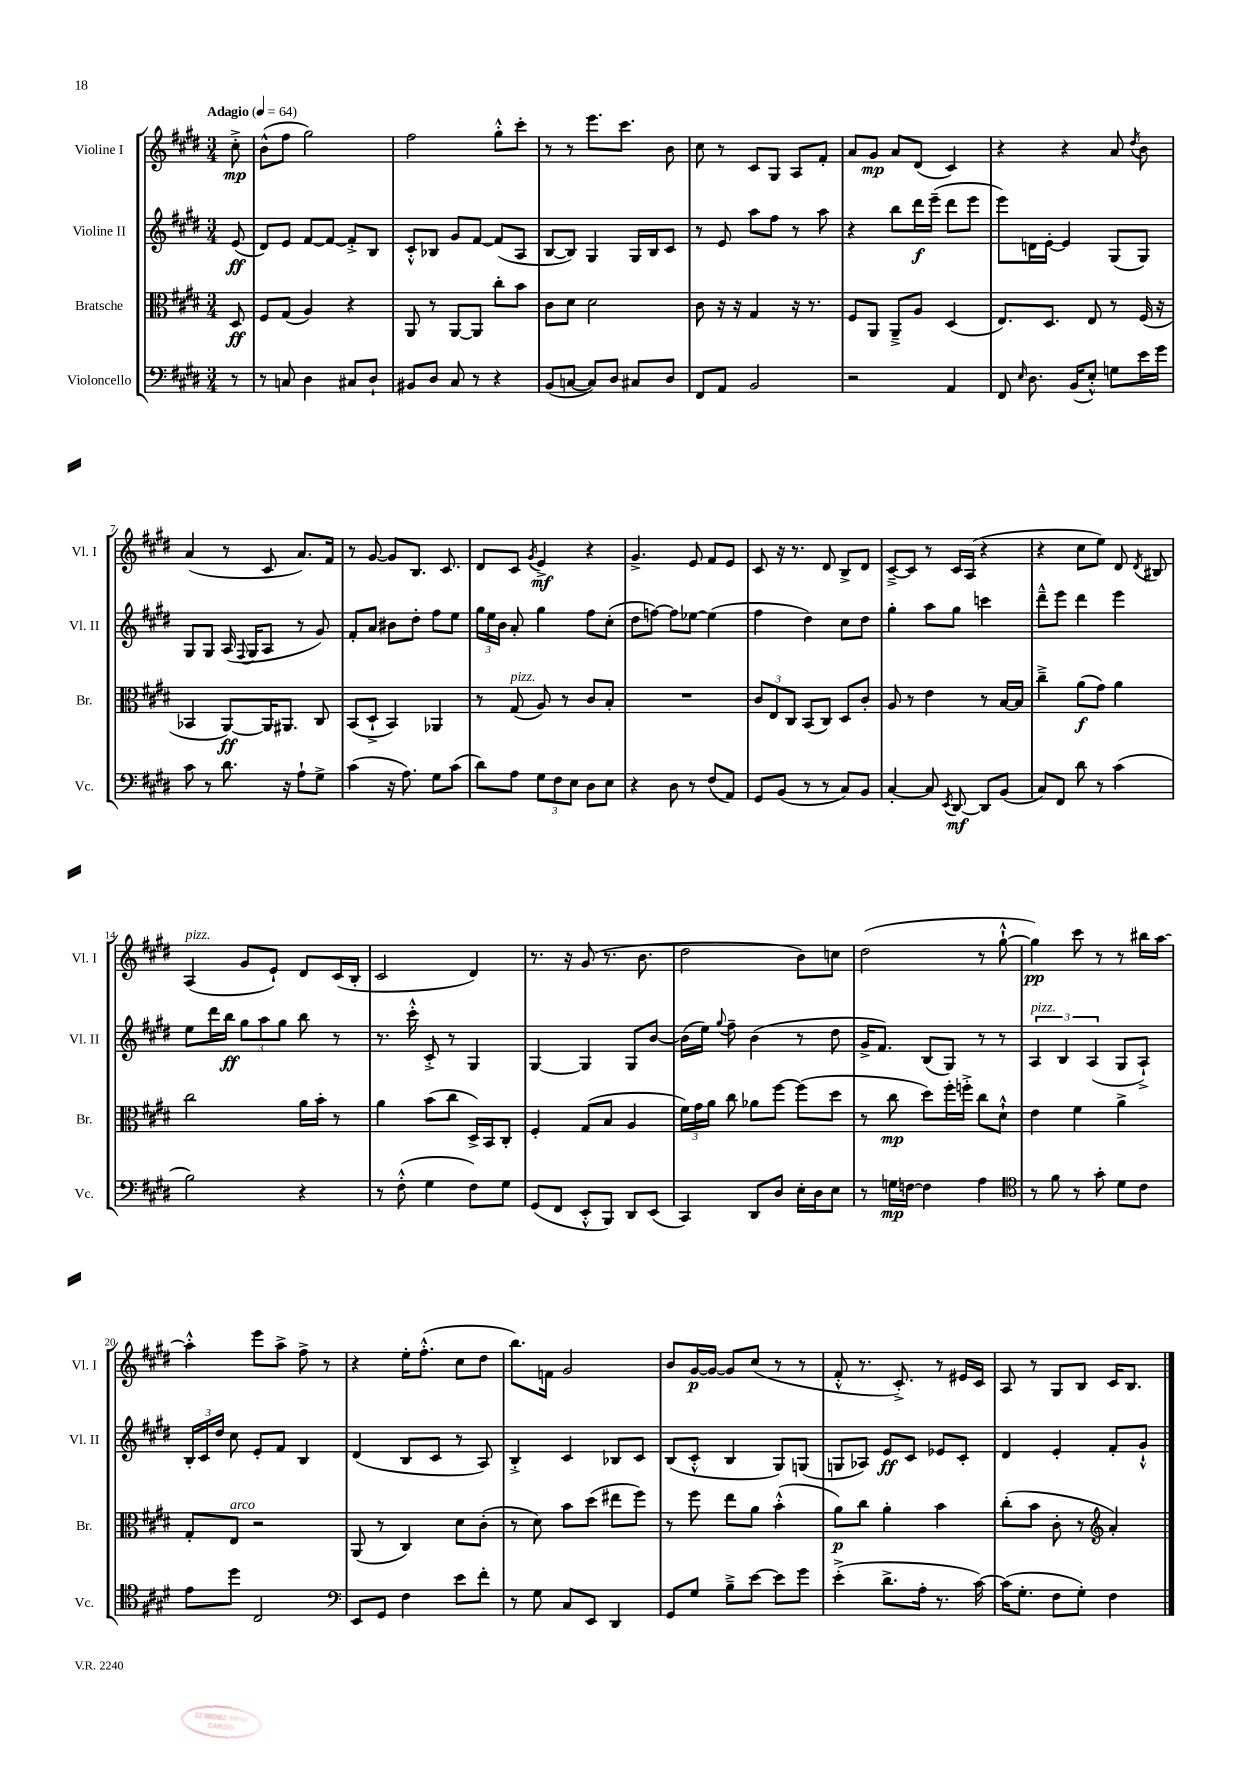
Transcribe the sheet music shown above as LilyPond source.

<<
\new StaffGroup <<
\new Staff = "s0" \with { instrumentName = "Violine I" shortInstrumentName = "Vl. I" } {
    \clef treble \key e \major \numericTimeSignature \time 3/4 \partial 8 \tempo "Adagio" 4 = 64
    \autoBeamOff cis''8-.->\mp |
    b'8[-^( fis''8] gis''2) |
    fis''2 gis''8[-.-^ cis'''8]-. |
    r8 r8 e'''8.[ cis'''8.] b'8 |
    cis''8 r8 cis'8[ gis8] a8[ fis'8]-. |
    a'8[ gis'8]\mp a'8[ dis'8]( cis'4) |
    r4 r4 a'8 \acciaccatura { dis''8 } b'8 |
    a'4( r8 cis'8 a'8.[) fis'16] |
    r8 gis'8~ gis'8[ b8.] cis'8. |
    dis'8[ cis'8] \acciaccatura { gis'8 } e'4->\mf r4 |
    gis'4.-> e'8 fis'8[ e'8] |
    cis'8 r16 r8. dis'8 b8[-> dis'8] |
    cis'8[~---> cis'8] r8 cis'16[ a16]( r4 |
    r4 cis''8[ e''8]) dis'8 \acciaccatura { dis'8 } bis8 |
    a4^\markup { \italic "pizz." }( gis'8[ e'8]-!) dis'8[ cis'16( b16]-. |
    cis'2 dis'4) |
    r8. r16 gis'8( r8. b'8. |
    dis''2 b'8[) c''8] |
    dis''2( r8 gis''8~-!-^ |
    gis''4\pp) cis'''8 r8 r8 bis''16[ a''16]~ |
    a''4-.-^ e'''8[ a''8]-> fis''8-> r8 |
    r4 e''16[-. fis''8.]-.-^( cis''8[ dis''8] |
    b''8.[) f'16] gis'2 |
    b'8[ gis'16~\p gis'16]~ gis'8[ cis''8]( r8 r8 |
    fis'8-.-^ r8. cis'8.-.->) r8 eis'16[ cis'16] |
    a8 r8 gis8[ b8] cis'16[ b8.] \bar "|." |
}
\new Staff = "s1" \with { instrumentName = "Violine II" shortInstrumentName = "Vl. II" } {
    \clef treble \key e \major \numericTimeSignature \time 3/4 \partial 8
    \autoBeamOff e'8\ff( |
    dis'8[) e'8] fis'8[~ fis'8]~ fis'8[-.-> b8] |
    cis'8[-.-^ bes8] gis'8[ fis'8]~ fis'8[( a8] |
    b8[~ b8]) gis4 gis16[ b16 cis'8] |
    r8 e'8 a''8[ fis''8] r8 a''8 |
    r4 b''8[ dis'''16\f e'''16]--( dis'''8[ e'''8] |
    e'''8[) d'16 e'16]~-. e'4 gis8[( gis8]) |
    gis8[ gis8] a16( \appoggiatura { fis8 } gis16[ a8] r8 gis'8) |
    fis'8[-. a'8] bis'8[ dis''8]-. fis''8[ e''8] |
    \tuplet 3/2 { gis''16[ e''16 b'16] } a'8-. gis''4 fis''8[ cis''8]-.( |
    dis''8[ f''8]~) f''8[ ees''8]~ ees''4( |
    fis''4 dis''4) cis''8[ dis''8] |
    gis''4-. a''8[ gis''8] c'''4 |
    dis'''8[---^ e'''8] dis'''4 e'''4 |
    e''8[ dis'''16 b''16]\ff \tuplet 3/2 { gis''8[ a''8 gis''8] } b''8 r8 |
    r8. cis'''16-.-^ cis'8-.-> r8 gis4 |
    gis4~ gis4 gis8[ b'8]~ |
    b'16[( e''16]) \appoggiatura { gis''8 } fis''8-- b'4( r8 dis''8 |
    gis'16[-> fis'8.]) b8[( gis8]) r8 r8 |
    \tuplet 3/2 { a4^\markup { \italic "pizz." } b4 a4( } gis8[ a8]-!->) |
    \tuplet 3/2 { b16[-. cis'16 dis''16] } cis''8 e'8[-. fis'8] b4 |
    dis'4( b8[ cis'8] r8 a8) |
    b4-.-> cis'4 bes8[ cis'8] |
    b8[( cis'8]-.-^ b4 gis8[) g8]( |
    g8[ aes8]) e'8[\ff cis'8] ees'8[ cis'8]-. |
    dis'4 e'4-. fis'8[-. gis'8]-!-^ \bar "|." |
}
\new Staff = "s2" \with { instrumentName = "Bratsche" shortInstrumentName = "Br." } {
    \clef alto \key e \major \numericTimeSignature \time 3/4 \partial 8
    \autoBeamOff dis8\ff |
    fis8[ gis8]( a4) r4 |
    a,8 r8 a,8[~ a,8] cis''8[-. b'8] |
    cis'8[ dis'8] dis'2 |
    cis'8 r16 r16 gis4 r16 r8. |
    fis8[ a,8] a,8[---> a8] dis4( |
    e8.[) dis8.] e8 r8 fis16( r16 |
    bes,4 a,8[~\ff) a,16 ais,8.] cis8 |
    b,8[( dis8]-!-> b,4) aes,4 |
    r8 gis8^\markup { \italic "pizz." }( a8) r8 cis'8[ b8]-. |
    R2. |
    \tuplet 3/2 { cis'8[ e8 cis8] } b,8[( cis8]) dis8[ cis'8]-. |
    a8 r8 e'4 r8 b16[~ b16] |
    cis''4---> a'8[\f( gis'8]) a'4 |
    cis''2 a'16[ b'16]-. r8 |
    a'4 b'8[( cis''8] dis16[->) b,16 cis8]-. |
    fis4-. gis8[( b8] a4 |
    \tuplet 3/2 { fis'16[) gis'16 a'16] } cis''8 aes'8[ fis''8]~ fis''8[( dis''8] |
    r8 cis''8\mp dis''8[) fis''16-. f''16]-.-> cis''8[ dis'8]-!-^ |
    e'4 fis'4 a'4-> |
    gis8[-. e8]^\markup { \italic "arco" } r2 |
    a,8( r8 cis4) dis'8[ cis'8]-.( |
    r8 dis'8) b'8[ dis''8]( eis''8[ fis''8]) |
    r8 fis''8 e''8[ a'8] b'4-.-^( |
    a'8[\p) cis''8] a'4-. b'4 |
    cis''8[-.( b'8] cis'8-. r8 \clef treble a'4-.) \bar "|." |
}
\new Staff = "s3" \with { instrumentName = "Violoncello" shortInstrumentName = "Vc." } {
    \clef bass \key e \major \numericTimeSignature \time 3/4 \partial 8
    \autoBeamOff r8 |
    r8 c8 dis4 cis8[ dis8]-! |
    bis,8[ dis8] cis8 r8 r4 |
    b,8[( c8]~ c8[) dis8] cis8[ dis8] |
    fis,8[ a,8] b,2 |
    r2 a,4 |
    fis,8 \grace { e16 } dis8. b,16[( e8]-.-^) g8[ e'16 gis'16] |
    cis'8 r8 dis'8. r16 a8[-! gis8]-> |
    cis'4( r16 a8.) gis8[ cis'8]( |
    dis'8[) a8] \tuplet 3/2 { gis8[ fis8 e8] } dis8[ e8] |
    r4 dis8 r8 fis8[( a,8]) |
    gis,8[ b,8]( r8 r8 cis8[) b,8] |
    cis4~-. cis8 \acciaccatura { e,8 } dis,8~\mf dis,8[ b,8]( |
    cis8[) fis,8] dis'8 r8 cis'4( |
    b2) r4 |
    r8 fis8-.-^( gis4 fis8[) gis8] |
    gis,8[( fis,8] e,8[-.-^ b,,8]) dis,8[ e,8]( |
    cis,4) dis,8[ dis8] e16[-. dis16 e8] |
    r8 g16[\mp f16]~ f4 a4 |
    \clef tenor r8 fis'8 r8 gis'8-. dis'8[ cis'8] |
    e'8[ dis''8] cis2 |
    \clef bass e,8[ gis,8] fis4 e'8[ fis'8]-. |
    r8 gis8 cis8[ e,8] dis,4 |
    gis,8[ gis8] b8[---> e'8]~ e'8[ gis'8] |
    e'4-.->( dis'8.[-> a16]-. r8. cis'16~) |
    cis'16[( gis8.]-. fis8[ gis8]-.) fis4 \bar "|." |
}
>>
>>
